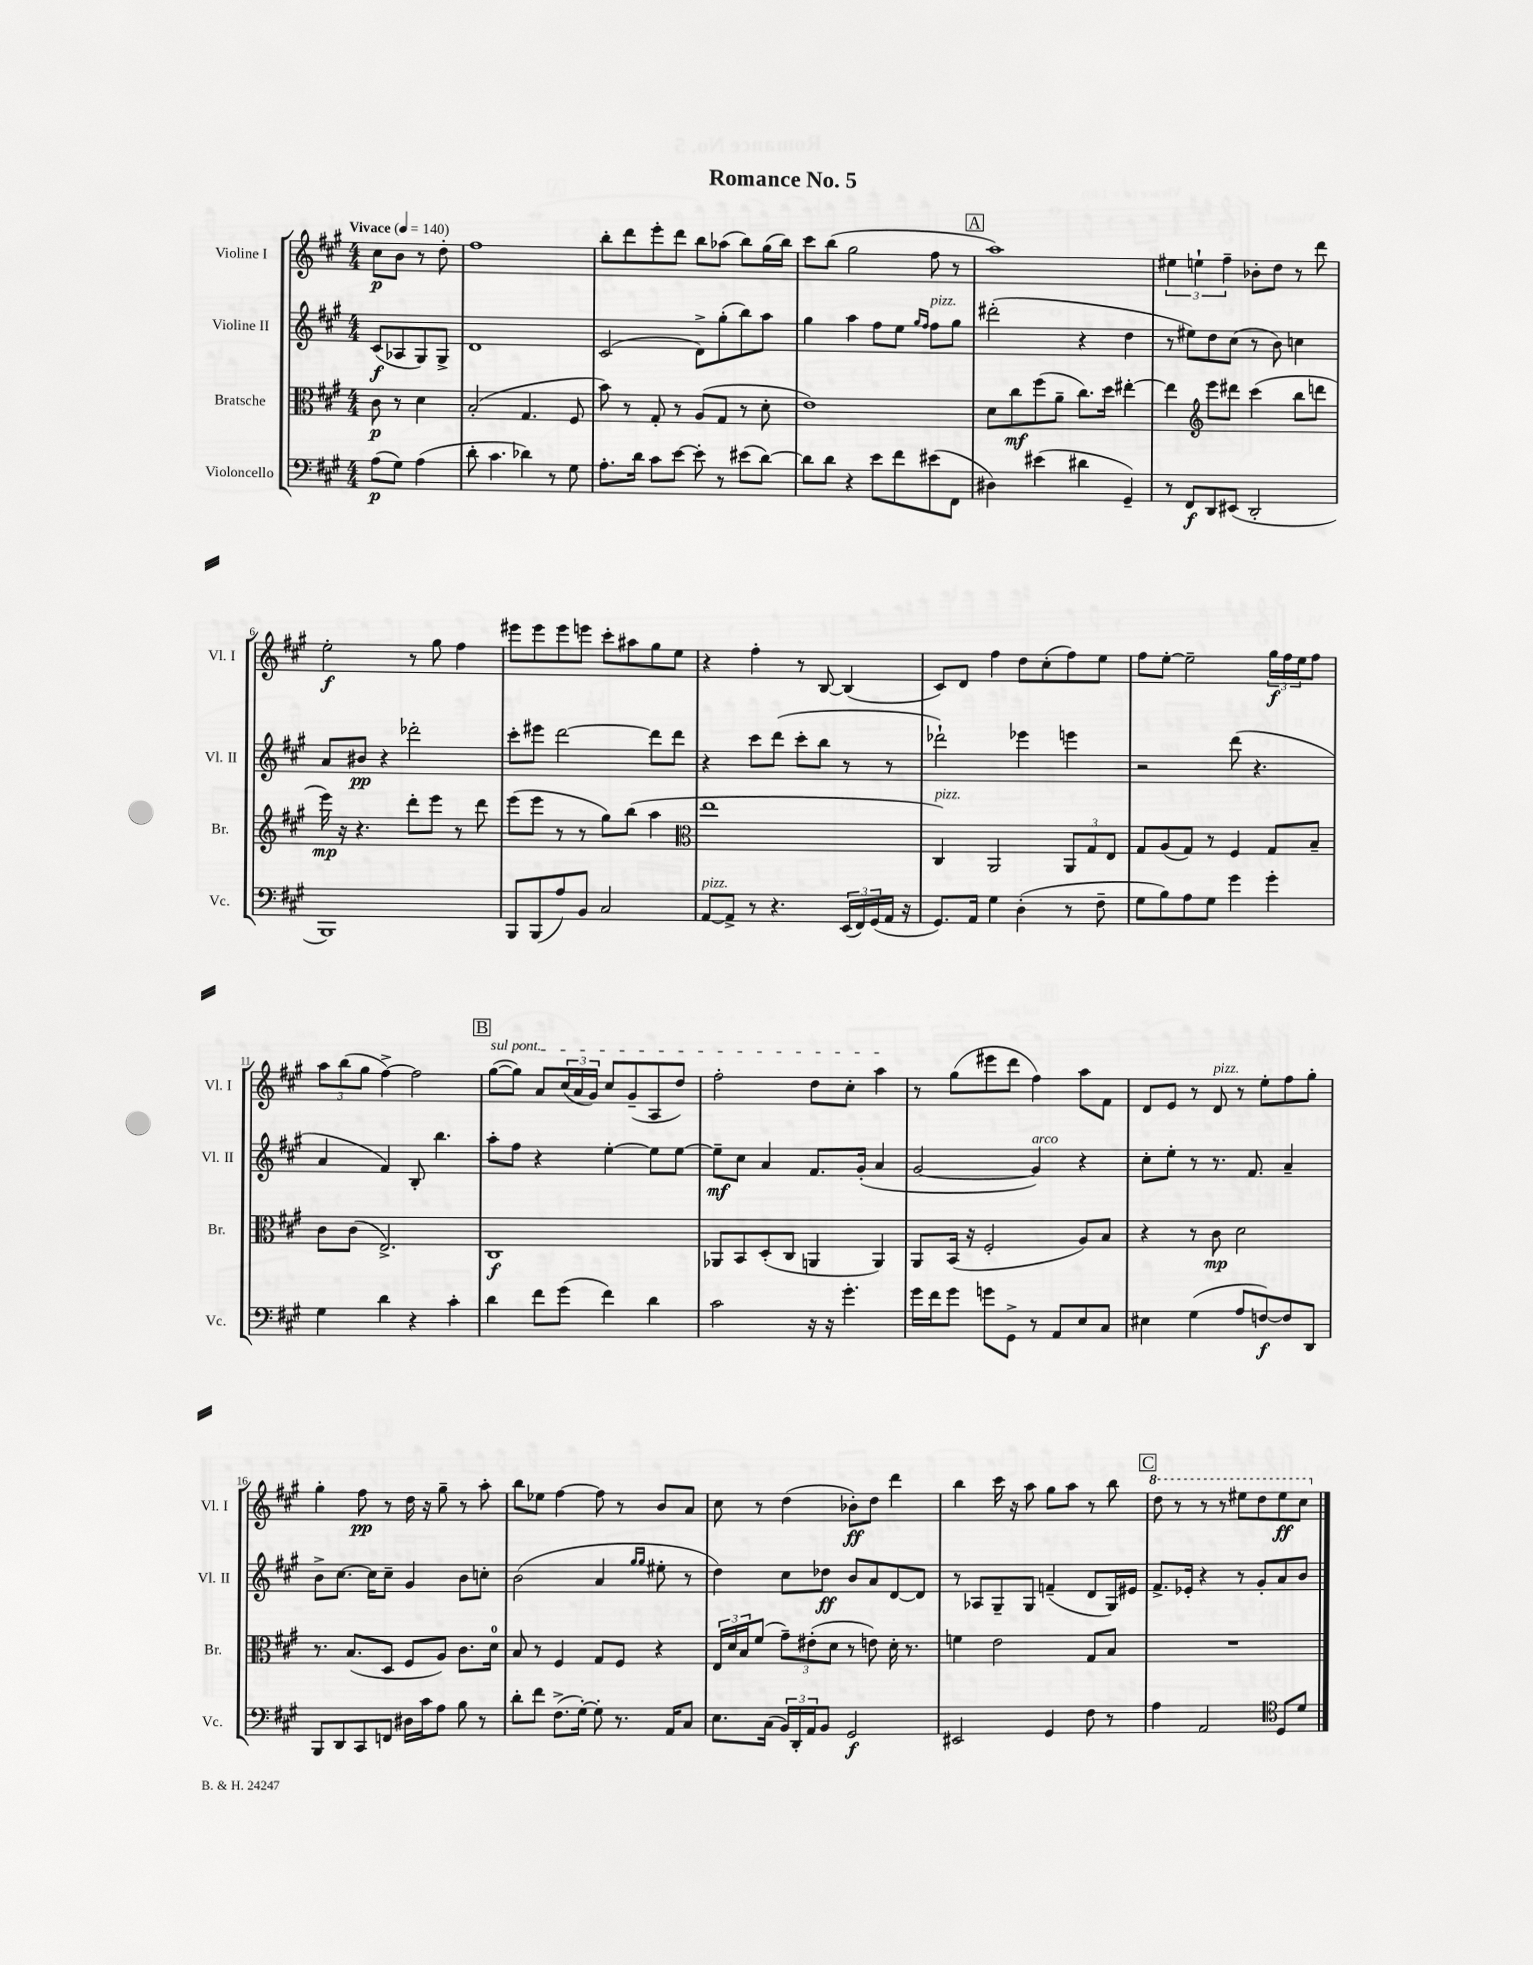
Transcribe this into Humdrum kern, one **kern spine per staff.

**kern	**kern	**kern	**kern
*staff4	*staff3	*staff2	*staff1
*clefF4	*clefC3	*clefG2	*clefG2
*k[f#c#g#]	*k[f#c#g#]	*k[f#c#g#]	*k[f#c#g#]
*M4/4	*M4/4	*M4/4	*M4/4
*MM140	*MM140	*MM140	*MM140
(8A\L	8c#\	(8c#/L	8cc#\L
8G#\J)	8r	8A-/	8b\J
(4A\	4d\	8G#/)	8r
.	.	8G#^/J	8dd'\
=	=	=	=
8d'\	(2B'/	1d	1ff#
4.c#\	.	.	.
4d-\)	4.G#/	.	.
8r	.	.	.
8G#\	8F#/	.	.
=	=	=	=
8.A'\L	8b\)	(2c#/	8bb'\L
.	8r	.	8ddd\
16d\Jk	.	.	.
8c#\L	8G#'/	.	8eee'\
[8e\J	8r	.	8ddd\J
8e'\]	(8A/L	8d^\L)	8bb\L
8r	8G#/J	(8gg#'\	(8aa-\J
(8e#\L	8r	8bb\)	8bb\L)
[8d\J)	8d'\	8aa\J	(16gg#\L
.	.	.	16bb\JJ)
=	=	=	=
8d\]L	1e)	4gg#\	8ccc#\L
8d\J	.	.	(8bb\J
4r	.	4aa\	2gg#\
8e\L	.	8ff#\L	.
8f#\	.	8ee\J	.
.	.	16qqgg#/LL	.
.	.	16qqff#/JJ	.
(8e#\	.	8ff#\L	8ff#\
8FF#\J	.	8gg#\J	8r
=	=	=	=
4D#\)	8d\L	(2ddd#'\	1aa)
.	8cc#\	.	.
(4e#\	(8ff#\	.	.
.	8a~\J	.	.
4d#\	8.cc#\L)	4r	.
.	16dd\Jk	.	.
4GG#~/)	[4ee#'\	4dd\	.
=	=	=	=
8r	4ee#\]	8r	6ee#\
8FF#/L	.	8ee#\L)	.
.	.	.	6ee`\
*	*clefG2	*	*
8DD/	8eee\L	8dd\	.
.	.	.	6ff#~\
(8EE#/J	8ddd#\J	(8cc#\J	.
2DD'/	(4ccc#\	8r	8b-'\L
.	.	8b\)	8dd\J
.	8bb\L	4cc\	8r
.	8ddd\J	.	8ddd\
=	=	=	=
1BBB)	16eee\)	8a/L	2ee'\
.	16r	.	.
.	4.r	8b#/J	.
.	.	4r	.
.	8ddd'\L	2ddd-'\	8r
.	8eee\J	.	8gg#\
.	8r	.	4ff#\
.	8ddd\	.	.
=	=	=	=
8BBB/L	(8eee\L	8ccc#'\L	8eee#\L
(8BBB/	8eee\J	8eee#\J	8eee#\
8A/)	8r	[2ddd\	8eee#\
8BB/J	8r	.	8eee\J
2C#/	8gg#\L)	.	8ccc#'\L
.	(8bb\J	.	8aa#\
.	4aa\	8ddd\]L	8gg#\
.	.	8ddd\J	8ee\J
=	=	=	=
*	*clefC3	*	*
[8AA/L	1ee	4r	4r
8AA^/]J	.	.	.
8r	.	8ccc#\L	4ff#'\
4.r	.	(8ddd\J	.
.	.	8ccc#'\L	8r
.	.	8bb\J	[8B/
(24EE/LL	.	8r	(4B/]
24FF#/)	.	.	.
(24GG#/	.	.	.
16AA/JJ	.	8r	.
16r	.	.	.
=	=	=	=
8.GG#/L)	4C#/)	2ddd-`\)	8c#/L)
.	.	.	8d/J
16AA/Jk	.	.	.
4G#\	2AA/	.	4ff#\
(4D'\	.	4eee-\	8dd\L
.	.	.	(8cc#'\
8r	12AA/L	4eee\	8ff#\)
.	12G#/	.	.
8F#~\	.	.	8ee\J
.	12E/J	.	.
=	=	=	=
8G#\L	8G#/L	2r	8ff#\L
8B\)	(8A/	.	[8ee'\J
8A\	8G#/J)	.	2ee~\]
8G#\J	8r	.	.
4g#\	4F#/	(8ddd\	.
.	.	4.r	.
4g#'\	8G#/L	.	24gg#\LL
.	.	.	24ff#\
.	.	.	24ee\J
.	8B~/J	.	8ff#\J
=	=	=	=
4G#\	8c#\L	4a/	12aa\L
.	.	.	(12bb\
.	(8c#\J	.	.
.	.	.	12gg#\J
4d\	2.E^/)	4f#/)	[4ff#^\)
4r	.	8B'/	2ff#\]
.	.	4.bb\	.
4c#'\	.	.	.
=	=	=	=
4d\	1C#	8aa'\L	([8gg#\L
.	.	8ff#\J	8gg#\]J)
8f#\L	.	4r	8a/L
(8g#\J	.	.	(24cc#/L
.	.	.	24a/
.	.	.	24g#/JJ)
4f#\)	.	[4ee'\	8cc#/L
.	.	.	(8g#~/
4d\	.	8ee\]L	8A/
.	.	[8ee\J	8dd/J)
=	=	=	=
2c#\	8AA-/L	8ee~\]L	2ff#'\
.	8BB/	8cc#\J	.
.	(8D'/	4a/	.
.	8C#/J	.	.
16r	4AA/	8.f#/L	8dd\L
16r	.	.	.
4.g#'\	.	.	8cc#'\J
.	.	(16g#'/Jk	.
.	4AA/)	4a/	4aa\
=	=	=	=
16g#\LL	8AA/L	[2g#/	8r
16f#\J	.	.	.
8g#\J	(16BB/Jk	.	(8gg#\L
.	16r	.	.
8g\L	2F#'/	.	8eee#\
8GG#^\J	.	.	8ddd\J
8r	.	4g#/])	4ff#\)
8AA/L	.	.	.
8E/	8A/L)	4r	8aa\L
8C#/J	8B/J	.	8f#\J
=	=	=	=
4E#\	4r	8cc#'\L	8d/L
.	.	8ee'\J	8e/J
(4G#\	8r	8r	8r
.	8c#\	8.r	8d/
8A/L	2d\	.	8r
.	.	8.f#/	.
[8F/)	.	.	8ee'\L
8F/]	.	4a~/	8ff#\
8DD/J	.	.	8gg#'\J
=	=	=	=
8BBB/L	8.r	8b^\L	4gg#'\
8DD/	.	[8.cc#\J	.
.	(8.B/L	.	.
8CC#/	.	.	8ff#\
.	.	16cc#\]LK	.
8FF/J	8D/J	8cc#~\J	8r
16D#\LL	8F#/L	4g#/	16dd\
16c#\J	.	.	16r
8A\J	8A/J)	.	8gg#~\
8B\	8.c#\L	8b\L	8r
8r	.	8cc'\J	8aa'\
.	16d\Jk	.	.
=	=	=	=
8d'\L	8B/	(2b\	8bb\L
8f#\J	8r	.	8ee-\J
(8.F#^\L	4F#/	.	[4ff#\
[16G#'\Jk)	.	.	.
8G#'\]	8G#/L	4a/	8ff#\]
8.r	8F#/J	.	8r
.	.	16qqgg#/LL	.
.	.	16qqgg#/JJ	.
.	4r	8ee#'\	8b/L
16AA/LK	.	.	.
8C#/J	.	8r	8a/J
=	=	=	=
8.E\L	24E/LL	4dd\)	8cc#\
.	24d/	.	.
.	24B/J	.	.
.	(8f#/J	.	8r
(16C#\Jk	.	.	.
24BB/LL)	12g#~\L)	8cc#\L	(4dd\
24DD'/	.	.	.
24AA/J	(12e#'\	.	.
8BB/J	.	8dd-\J	.
.	12d\J	.	.
2GG#/	8r	8b/L	8b-'\L)
.	8e\)	8a/	8dd\J
.	16d'\	[8d/	4ddd\
.	8.r	.	.
.	.	8d/]J	.
=	=	=	=
2EE#/	4f\	8r	4bb\
.	.	8A-/L	.
.	2e\	8G#~/	16ccc#\
.	.	.	16r
.	.	8G#/J	8aa\
4GG#/	.	(4f~/	8gg#\L
.	.	.	8aa\J
8F#\	8G#/L	8d/L	8r
8r	8B/J	16G#/L)	8bb\
.	.	16e#/JJ	.
=	=	=	=
4A\	1r	8.f#^/L	8ddd\
.	.	.	8r
.	.	16e-'/Jk	.
2AA/	.	4r	8r
.	.	.	8r
.	.	8r	8eee#\L
.	.	8g#'/L	8ddd\
*clefC4	*	*	*
8D/L	.	8a/	8eee#\
8d/J	.	8b/J	8ccc#\J
==	==	==	==
*-	*-	*-	*-
